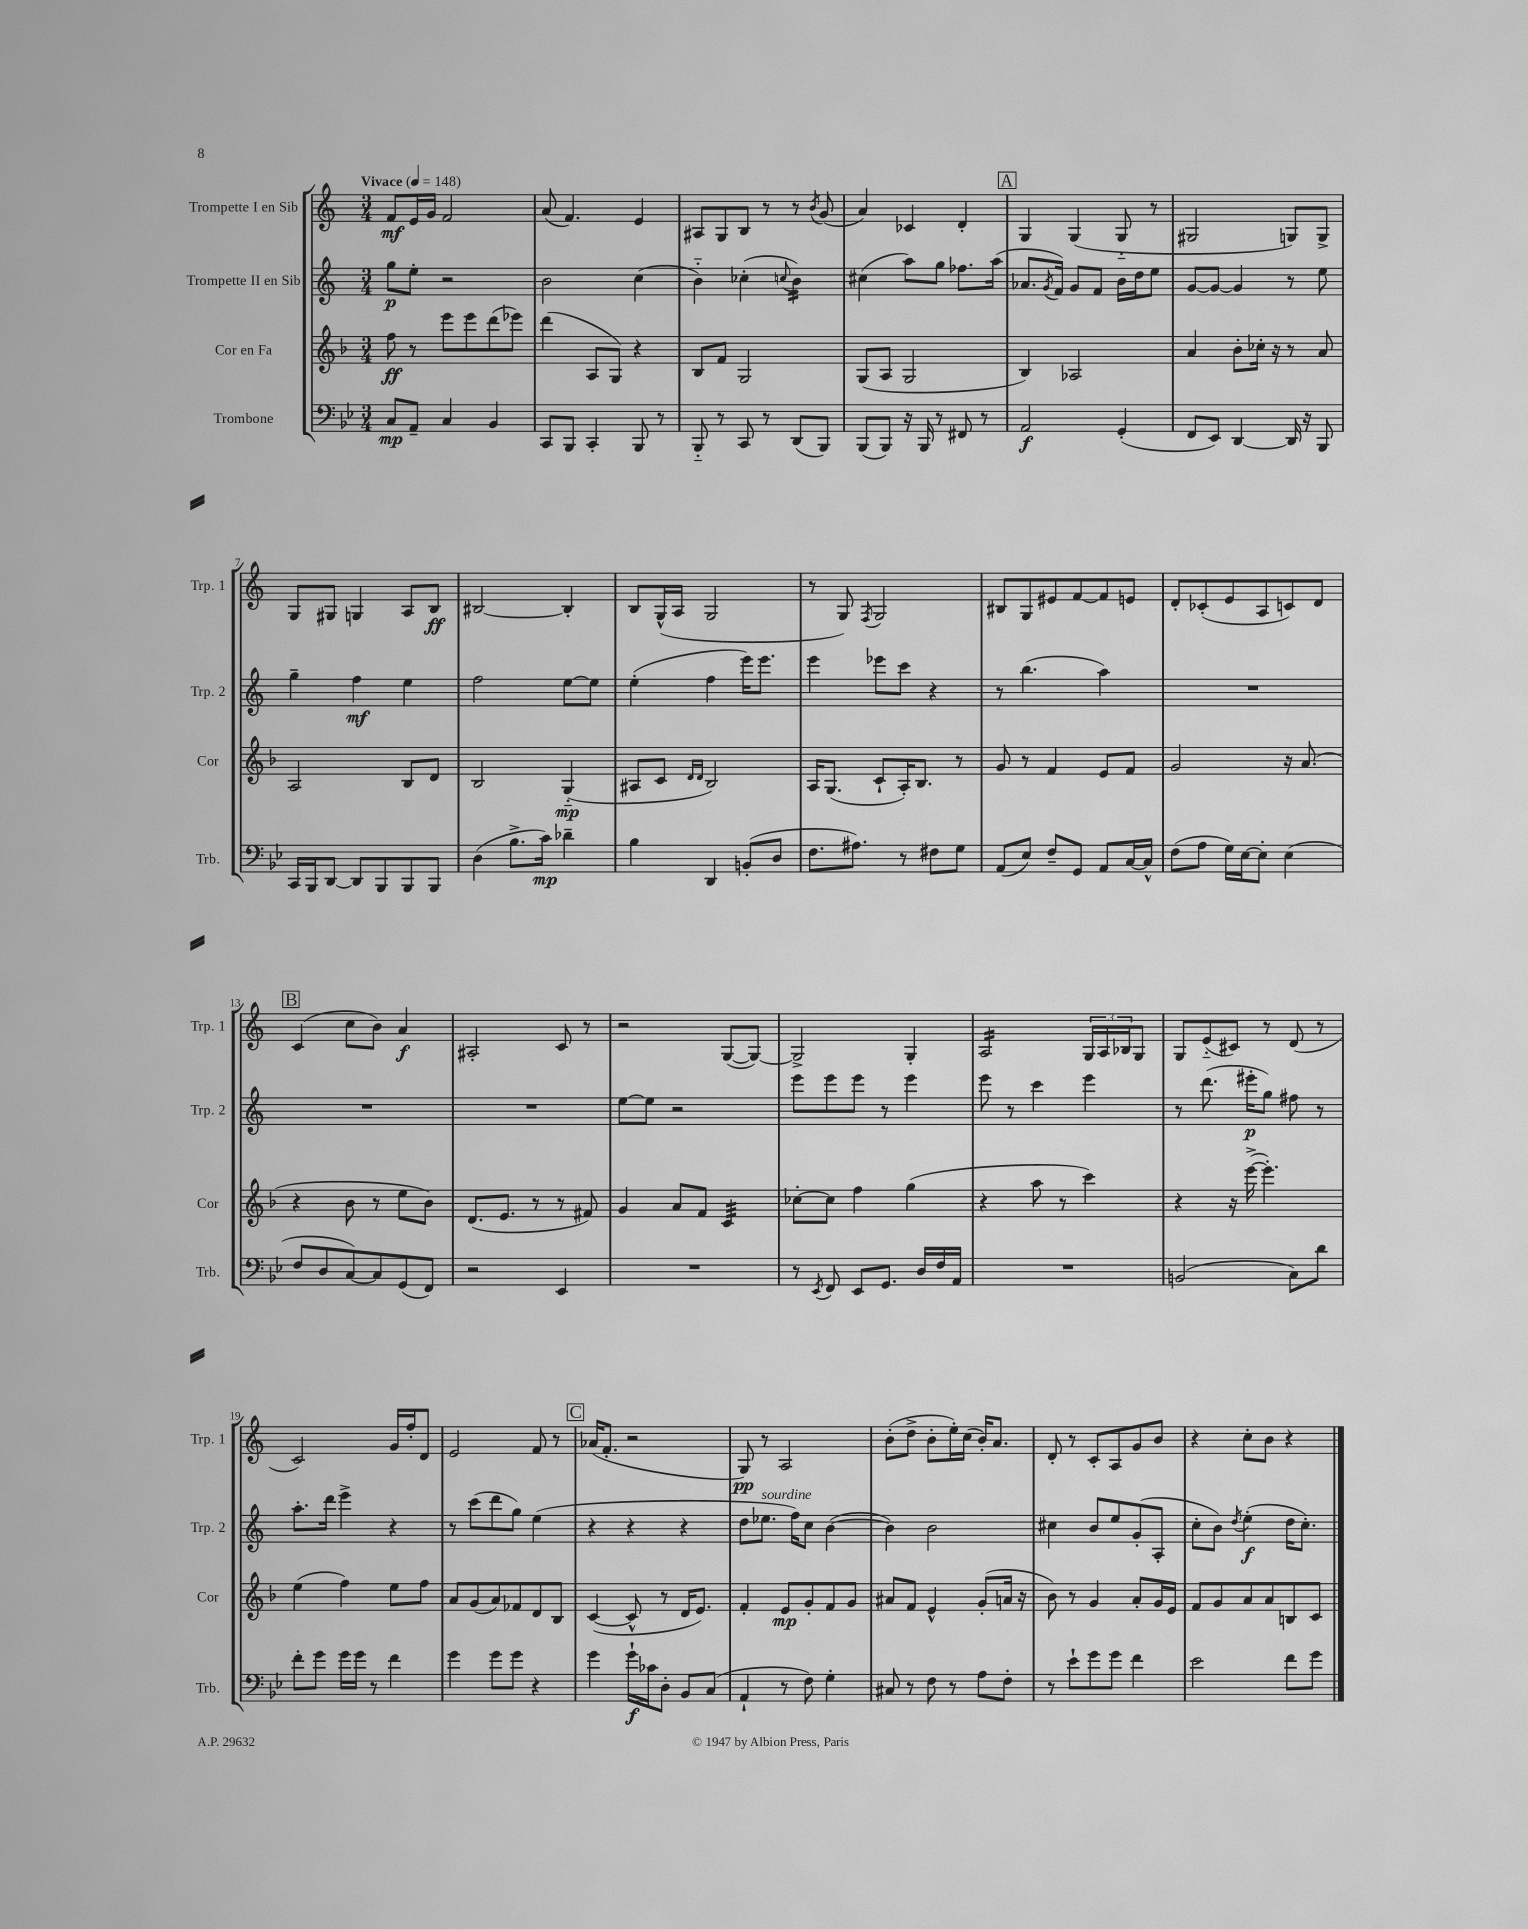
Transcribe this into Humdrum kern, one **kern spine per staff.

**kern	**kern	**kern	**kern
*staff4	*staff3	*staff2	*staff1
*clefF4	*clefG2	*clefG2	*clefG2
*k[b-e-]	*k[b-]	*k[]	*k[]
*M3/4	*M3/4	*M3/4	*M3/4
*MM148	*MM148	*MM148	*MM148
8C/L	8ff\	8gg\L	8f/L
8AA~/J	8r	8ee'\J	16e/L
.	.	.	16g/JJ
4C/	8eee\L	2r	2f/
.	8eee\	.	.
4BB-/	(8ddd\	.	.
.	8eee-\J)	.	.
=	=	=	=
8CC/L	(4ddd\	2b\	(8a/
8BBB-/J	.	.	4.f/)
4CC'/	8A/L	.	.
.	8G/J)	.	.
8BBB-/	4r	(4cc\	4e/
8r	.	.	.
=	=	=	=
8BBB-'~/	8B-/L	4b'~\)	8A#/L
8r	8f/J	.	8G/
8CC/	2G/	(4cc-'\	8B/J
8r	.	.	8r
.	.	8qqcc/	.
(8DD/L	.	4b\)	8r
.	.	.	8qb/
8BBB-/J)	.	.	(8g/
=	=	=	=
(8BBB-/L	(8G/L	(4cc#\	4a/)
8BBB-/J)	8A/J	.	.
16r	2G/	8aa\L)	4c-/
16BBB-/	.	.	.
8r	.	8gg\J	.
8FF#/	.	8.ff-\L	4d'/
8r	.	.	.
.	.	(16aa\Jk	.
=	=	=	=
2AA/	4B-/)	8.a-/L	4G/
.	.	8qg/	.
.	.	16f/Jk)	.
.	2A-/	8g/L	(4G/
.	.	8f/J	.
(4GG'/	.	16b\LL	8G'~/
.	.	16dd\J	.
.	.	8ee\J	8r
=	=	=	=
8FF/L	4a/	[8g/L	2G#/
8EE-/J)	.	8g/_J	.
[4DD/	8b-'\L	4g/]	.
.	16cc-'\Jk	.	.
.	16r	.	.
16DD/]	8r	8r	8G/L)
16r	.	.	.
8BBB-/	8a/	8ee\	8G^/J
=	=	=	=
16CC/LL	2A/	4gg~\	8G/L
16BBB-/J	.	.	.
[8DD/J	.	.	8G#/J
8DD/]L	.	4ff\	4G/
8BBB-/	.	.	.
8BBB-/	8B-/L	4ee\	8A/L
8BBB-/J	8d/J	.	8B/J
=	=	=	=
(4D\	2B-/	2ff\	[2B#/
8.B-^\L	.	.	.
16c\Jk)	.	.	.
4d-~\	(4G'~/	[8ee\L	4B#'/]
.	.	8ee\]J	.
=	=	=	=
4B-\	8A#/L	(4ee'\	8B/L
.	8c/J	.	(16G^^/L
.	.	.	16A/JJ
.	16qqd/LL	.	.
.	16qqd/JJ	.	.
4DD/	2B-/)	4ff\	2G/
(8BB'/L	.	16eee\LK)	.
.	.	8.eee\J	.
8D/J	.	.	.
=	=	=	=
8.F\L	16A/LK	4eee\	8r
.	(8.G/J	.	.
.	.	.	8G/)
8.A#\J)	.	.	.
.	.	.	8qF/
.	8c`/L	8eee-\L	2G/
8r	16A'/K)	8ccc\J	.
.	8.B-/J	.	.
8F#\L	.	4r	.
8G\J	8r	.	.
=	=	=	=
(8AA/L	8g/	8r	8B#/L
8E-/J)	8r	(4.bb\	8G/
8F~/L	4f/	.	8e#/
8GG/J	.	.	[8f/
8AA/L	8e/L	4aa\)	8f/]
[16C/L	8f/J	.	8e/J
16C^^/]JJ	.	.	.
=	=	=	=
(8F\L	2g/	2.r	8d'/L
8A\J	.	.	(8c-'/
16G\LL)	.	.	8e/
[16E-\J	.	.	.
8E-'\]J	.	.	8A/
(4E-\	16r	.	8c/)
.	(8.a/	.	.
.	.	.	8d/J
=	=	=	=
8F/L	4r	2.r	(4c/
8D/	.	.	.
[8C/)	8b-\	.	8cc\L
8C/]	8r	.	8b\J)
(8GG/	8ee\L	.	4a/
8FF/J)	8b-\J)	.	.
=	=	=	=
2r	(8.d/L	2.r	2A#'/
.	8.e/J	.	.
.	8r	.	.
4EE-/	8r	.	8c/
.	8f#/)	.	8r
=	=	=	=
2.r	4g/	[8ee\L	2r
.	.	8ee\]J	.
.	8a/L	2r	.
.	8f/J	.	.
.	4c/	.	([8G/L
.	.	.	8G/_J)
=	=	=	=
8r	[8cc-'\L	8eee\L	2G^/]
8qEE-/	.	.	.
8FF/	8cc-\]J	8eee\	.
8EE-/L	4ff\	8eee\J	.
8.GG/J	.	8r	.
.	(4gg\	4eee\	4G'/
16D/LL	.	.	.
16F/	.	.	.
16AA/JJ	.	.	.
=	=	=	=
2.r	4r	8eee\	2A/
.	.	8r	.
.	8aa\	4ccc\	.
.	8r	.	.
.	4ccc\)	4eee\	24G/LL
.	.	.	24A/
.	.	.	24B-/J
.	.	.	8G/J
=	=	=	=
(2BB/	4r	8r	8G/L
.	.	(8.ddd\	(8e'~/
.	16r	.	8c#/J)
.	([16eee^\	16eee#'\LK	.
.	4.eee'\])	8gg\J)	8r
8C\L)	.	8ff#\	(8d/
8d\J	.	8r	8r
=	=	=	=
8f'\L	(4ee\	8.aa'\L	2c/)
8g\J	.	.	.
.	.	16ddd\Jk	.
16g\LL	4ff\)	4eee^\	.
16g\JJ	.	.	.
8r	.	.	.
4f\	8ee\L	4r	16g/LL
.	.	.	16ff'/J
.	8ff\J	.	8d/J
=	=	=	=
4g\	8a/L	8r	2e/
.	(8g/	(8ccc\L	.
8g\L	8a/)	8ddd\	.
8g\J	8f-/	8gg\J)	.
4r	8d/	(4ee\	8f/
.	8B-/J	.	8r
=	=	=	=
4g\	([4c/	4r	(16a-/LK
.	.	.	8.f'/J
16g`\LL	8c^^/]	4r	2r
16c-\J	.	.	.
8D'\J	8r	.	.
8BB-/L	16d/LK	4r	.
.	8.e/J)	.	.
(8C/J	.	.	.
=	=	=	=
4AA`/	4f'/	8dd\L	8G/)
.	.	8.ee-\J	8r
8r	8e/L	.	2A/
.	.	16ff\LK)	.
8F\)	8g'/	8cc\J	.
4G'\	8f/	([4b\	.
.	8g/J	.	.
=	=	=	=
8C#/	8a#/L	4b\])	(8b'\L
8r	8f/J	.	8dd^\J
8F\	4e^^/	2b\	8b'\L
8r	.	.	16ee'\L)
.	.	.	(16cc\JJ
8A\L	(8g'/L	.	16b'/LK)
.	.	.	8.a/J
8F'\J	16a/Jk	.	.
.	16r	.	.
=	=	=	=
8r	8b-\)	4cc#\	8d'/
8e-`\L	8r	.	8r
8g\	4g/	8b/L	8c'/L
8g\J	.	8ee/	8A/
4f\	8a'/L	(8g'/	8g/
.	16g/L	8A'/J	8b/J
.	16e/JJ	.	.
=	=	=	=
2e-\	8f/L	8cc'\L	4r
.	8g/	8b\J)	.
.	.	8qdd/	.
.	8a/	(4ee'\	8cc'\L
.	8a/	.	8b\J
8f\L	8B/	16dd\LK	4r
.	.	8.cc'\J)	.
8g\J	8c/J	.	.
==	==	==	==
*-	*-	*-	*-
